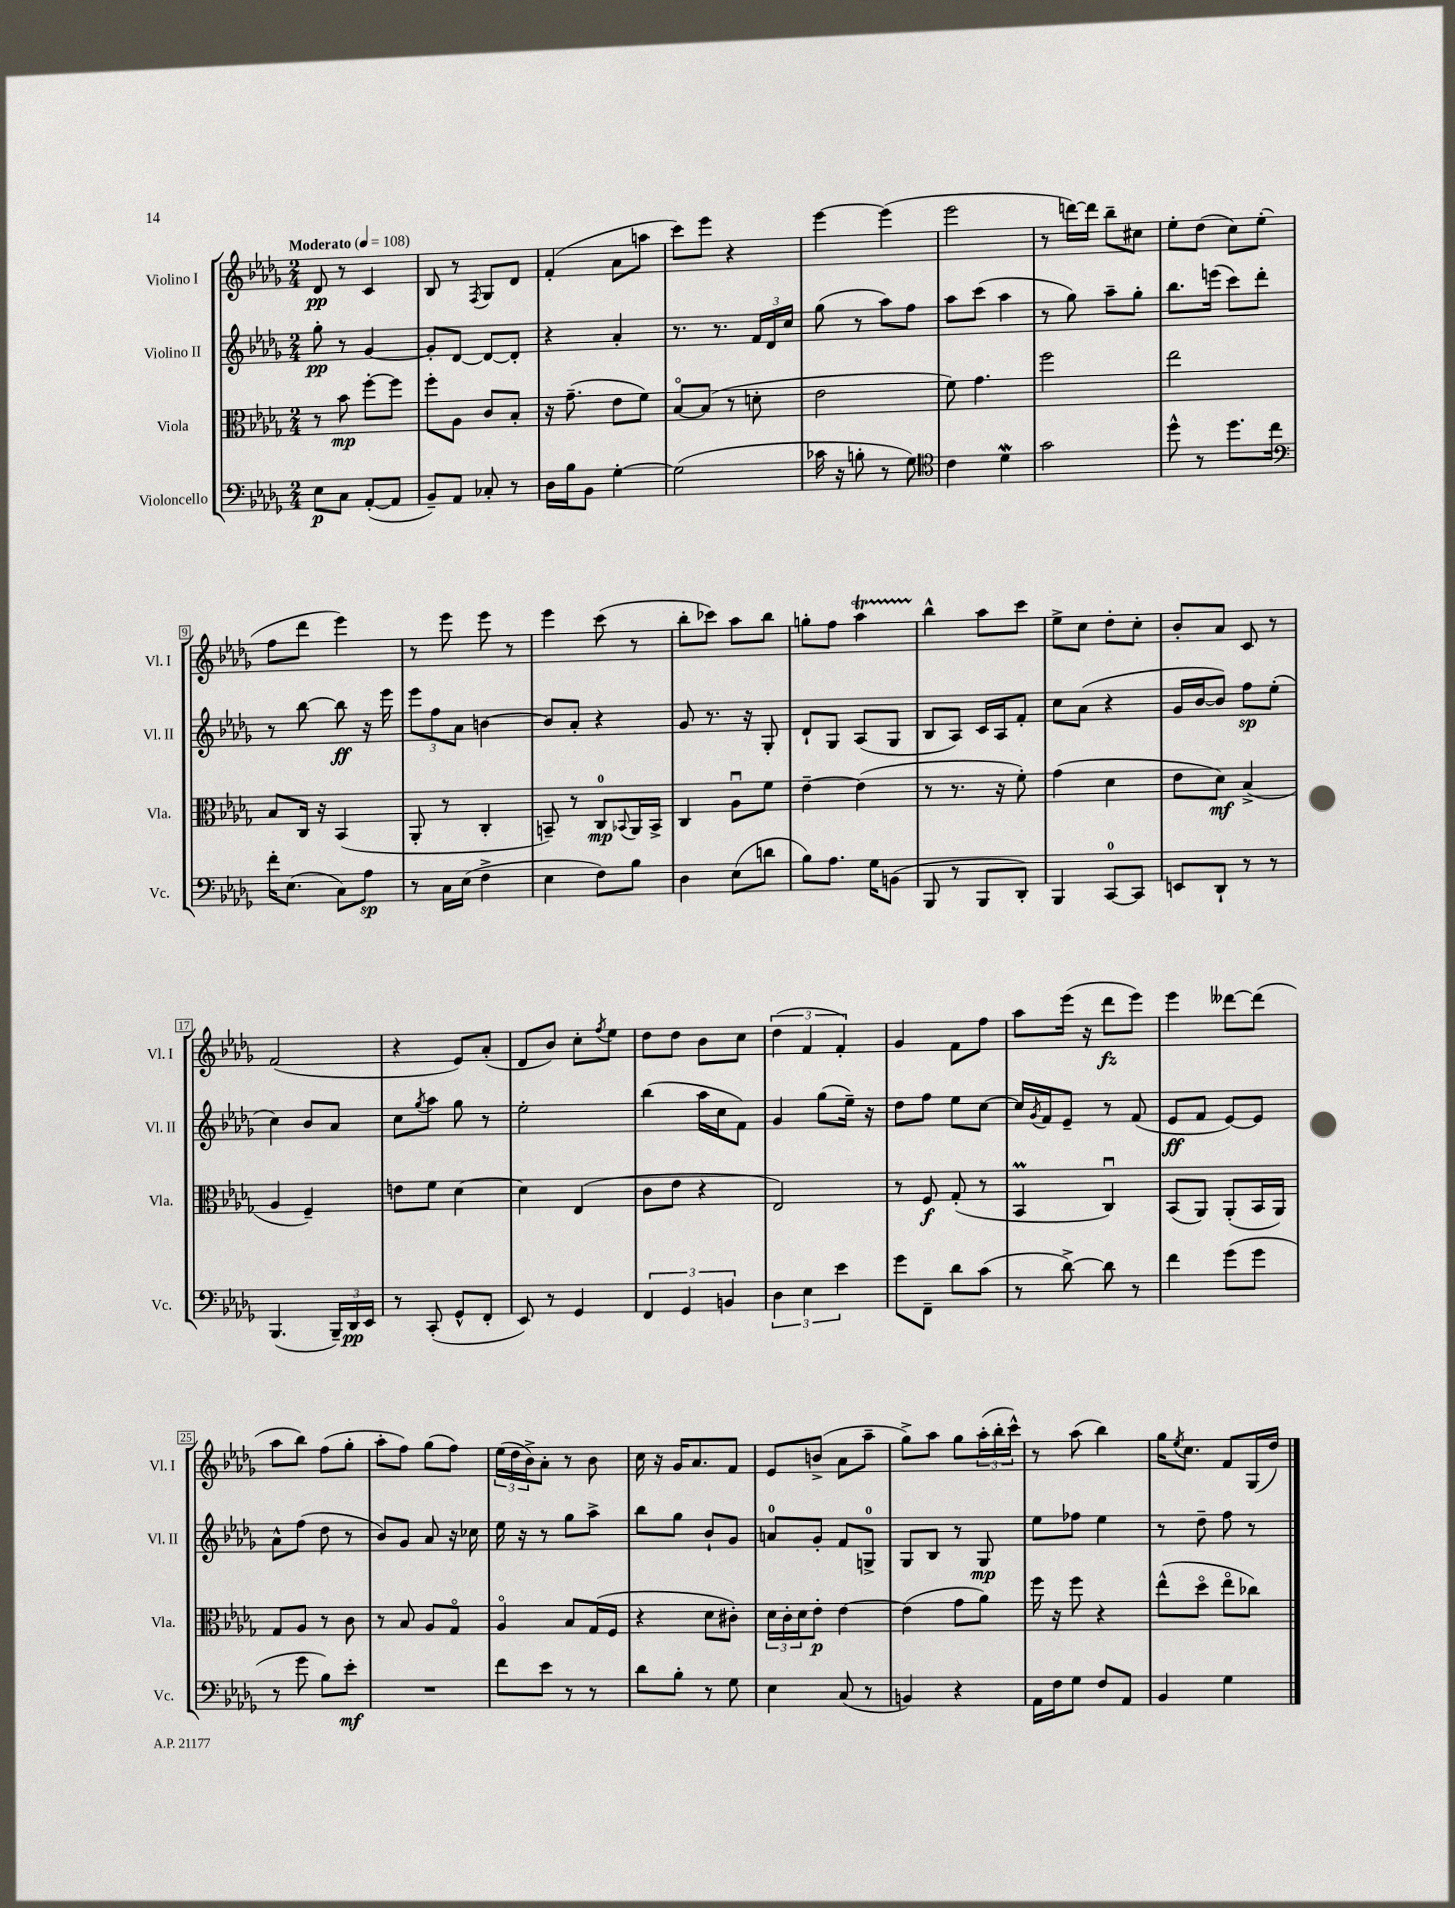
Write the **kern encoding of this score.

**kern	**dynam	**kern	**dynam	**kern	**dynam	**kern	**dynam
*part4	*part4	*part3	*part3	*part2	*part2	*part1	*part1
*staff4	*staff4	*staff3	*staff3	*staff2	*staff2	*staff1	*staff1
*I"Violoncello	*	*I"Viola	*	*I"Violino II	*	*I"Violino I	*
*I'Vc.	*	*I'Vla.	*	*I'Vl. II	*	*I'Vl. I	*
*clefF4	*	*clefC3	*	*clefG2	*	*clefG2	*
*k[b-e-a-d-g-]	*	*k[b-e-a-d-g-]	*	*k[b-e-a-d-g-]	*	*k[b-e-a-d-g-]	*
*M2/4	*	*M2/4	*	*M2/4	*	*M2/4	*
*MM108	*	*MM108	*	*MM108	*	*MM108	*
=1	=1	=1	=1	=1	=1	=1	=1
!	!	!	!	!	!	!LO:TX:a:B:t=Moderato	!
8E-\L	p	8r	.	8gg-'\	pp	8d-/	pp
8C\J	.	8b-\	mp	8r	.	8r	.
([8AA-'/L	.	[8ff'\L	.	[4g-/	.	4c/	.
8AA-/J]	.	8ff\J]	.	.	.	.	.
=2	=2	=2	=2	=2	=2	=2	=2
8BB-~/L)	.	8ff'\L	.	8g-'/L]	.	8B-/	.
8AA-/J	.	8A-\J	.	[8d-/J	.	8r	.
.	.	.	.	.	.	8qF/	.
8C-X'/	.	8c/L	.	8d-/L_	.	8G-/L	.
8r	.	8B-'/J	.	8d-'/J]	.	8d-/J	.
=3	=3	=3	=3	=3	=3	=3	=3
16D-\LL	.	16r	.	4r	.	(4f'/	.
16B-\J	.	(8.g-~\	.	.	.	.	.
8BB-\J	.	.	.	.	.	.	.
[4G-'\	.	8e-\L	.	4a-'/	.	8a-\L	.
.	.	8f\J)	.	.	.	8aan\J	.
=4	=4	=4	=4	=4	=4	=4	=4
(2G-\]	.	[8B-/L	.	8.r	.	8ccc\L)	.
.	.	(8B-/J]	.	.	.	8eee-\J	.
.	.	.	.	8.r	.	.	.
.	.	8r	.	.	.	4r	.
.	.	8dn'\	.	24f/LL	.	.	.
.	.	.	.	24d-/	.	.	.
.	.	.	.	24cc/JJ	.	.	.
=5	=5	=5	=5	=5	=5	=5	=5
16c-X\	.	2e-\	.	(8gg-\	.	[4eee-\	.
16r	.	.	.	.	.	.	.
8Bn'\	.	.	.	8r	.	.	.
8r	.	.	.	8aa-\L)	.	(4eee-\]	.
8G-\)	.	.	.	8ff\J	.	.	.
=6	=6	=6	=6	=6	=6	=6	=6
*clefC4	*	*	*	*	*	*	*
4c\	.	8f\)	.	8aa-\L	.	2eee-\	.
.	.	4.g-\	.	(8ccc\J	.	.	.
4d-w\	.	.	.	4aa-\	.	.	.
=7	=7	=7	=7	=7	=7	=7	=7
2g-\	.	2ff\	.	8r	.	8r	.
.	.	.	.	8gg-\)	.	[16dddn\LL)	.
.	.	.	.	.	.	16ddd\JJ]	.
.	.	.	.	8aa-~\L	.	8bb-~\L	.
.	.	.	.	8gg-'\J	.	8cc#X\J	.
=8	=8	=8	=8	=8	=8	=8	=8
8dd-^^\	.	2ee-\	.	8.bb-\L	.	8ee-'\L	.
8r	.	.	.	.	.	(8dd-\J	.
.	.	.	.	(16eeen\Jk	.	.	.
8.dd-\L	.	.	.	8ccc\L)	.	8cc\L)	.
.	.	.	.	8ddd-'\J	.	(8ee-'\J	.
16cc\Jk	.	.	.	.	.	.	.
!!LO:LB:g=z
=9	=9	=9	=9	=9	=9	=9	=9
*clefF4	*	*	*	*	*	*	*
16f'\KL	.	8B-/L	.	8r	.	8ff\L	.
(8.E-\J	.	.	.	.	.	.	.
.	.	16C/Jk	.	[8bb-\	.	8ddd-\J	.
.	.	16r	.	.	.	.	.
8C\L)	.	(4BB-/	.	8bb-\]	ff	4eee-\)	.
8A-\J	sp	.	.	16r	.	.	.
.	.	.	.	16eee-\	.	.	.
=10	=10	=10	=10	=10	=10	=10	=10
8r	.	8AA-'/	.	12eee-\L	.	8r	.
.	.	.	.	12ff\	.	.	.
16C\LL	.	8r	.	.	.	8eee-\	.
.	.	.	.	12a-\J	.	.	.
(16E-\JJ	.	.	.	.	.	.	.
4F^\	.	4C'/	.	[4bn\	.	8eee-\	.
.	.	.	.	.	.	8r	.
=11	=11	=11	=11	=11	=11	=11	=11
4E-\	.	8BBn~/)	.	8b/L]	.	4eee-\	.
.	.	8r	.	8a-'/J	.	.	.
8F\L)	.	8C/L	mp	4r	.	(8ccc\	.
.	.	8qqBB-X/	.	.	.	.	.
8B-\J	.	16AA-/L	.	.	.	8r	.
.	.	16BB-^/JJ	.	.	.	.	.
=12	=12	=12	=12	=12	=12	=12	=12
4D-\	.	4C/	.	8g-/	.	8bb-'\L	.
.	.	.	.	8.r	.	8ccc-X\J)	.
(8E-\L	.	8A-u\L	.	.	.	8aa-\L	.
.	.	.	.	16r	.	.	.
8dn\J	.	8f\J	.	8G-'/	.	8bb-\J	.
=13	=13	=13	=13	=13	=13	=13	=13
8B-\L)	.	[4e-~\	.	8d-`/L	.	8ggn'\L	.
8.A-\J	.	.	.	8G-/J	.	8ff\J	.
.	.	(4e-\]	.	(8A-/L	.	4aa-T\	.
16G-\KL	.	.	.	.	.	.	.
(8BBn\J	.	.	.	8G-/J	.	.	.
=14	=14	=14	=14	=14	=14	=14	=14
8BBB-/	.	8r	.	8B-/L	.	4bb-^^\	.
8r	.	8.r	.	8A-/J)	.	.	.
8BBB-/L	.	.	.	16c/LL	.	8aa-\L	.
.	.	16r	.	16A-/J	.	.	.
8DD-'/J)	.	8f'\)	.	8f'/J	.	8ccc\J	.
=15	=15	=15	=15	=15	=15	=15	=15
4BBB-/	.	(4g-\	.	8cc\L	.	8ee-^\L	.
.	.	.	.	(8a-\J	.	8cc\J	.
[8CC/L	.	4d-\	.	4r	.	8dd-'\L	.
8CC/J]	.	.	.	.	.	8cc'\J	.
=16	=16	=16	=16	=16	=16	=16	=16
8EEn/L	.	8e-\L	.	16g-/LL	.	8b-'/L	.
.	.	.	.	[16b-/J	.	.	.
8DD-`/J	.	8d-\J)	mf	8b-/J])	.	8a-/J	.
8r	.	(4B-^/	.	8ff\L	sp	8c/	.
8r	.	.	.	(8ee-'\J	.	8r	.
!!LO:LB:g=z
=17	=17	=17	=17	=17	=17	=17	=17
(4.BBB-/	.	4A-/	.	4cc\)	.	(2f/	.
.	.	4F~/)	.	8b-/L	.	.	.
24BBB-~/LL)	.	.	.	8a-/J	.	.	.
24DD-/	pp	.	.	.	.	.	.
24EE-/JJ	.	.	.	.	.	.	.
=18	=18	=18	=18	=18	=18	=18	=18
8r	.	8en\L	.	8cc\L	.	4r	.
.	.	.	.	8qgg-/	.	.	.
(8CC'/	.	8f\J	.	8aa-\J	.	.	.
8GG-^^/L	.	[4d-\	.	8gg-\	.	8e-/L)	.
8FF'/J	.	.	.	8r	.	(8a-'/J	.
=19	=19	=19	=19	=19	=19	=19	=19
8EE-/)	.	4d-\]	.	2ee-'\	.	8d-/L	.
8r	.	.	.	.	.	8b-/J)	.
4GG-/	.	(4E-/	.	.	.	8cc'\L	.
.	.	.	.	.	.	8qff/	.
.	.	.	.	.	.	8ee-\J	.
=20	=20	=20	=20	=20	=20	=20	=20
6FF/	.	8c\L	.	(4bb-\	.	8dd-\L	.
.	.	8e-\J	.	.	.	8dd-\J	.
6GG-/	.	.	.	.	.	.	.
.	.	4r	.	16aa-\LL	.	8b-\L	.
.	.	.	.	16cc\J	.	.	.
6BBn/	.	.	.	.	.	.	.
.	.	.	.	8f\J)	.	8cc\J	.
=21	=21	=21	=21	=21	=21	=21	=21
6D-\	.	2E-/)	.	4g-/	.	(6dd-\	.
6E-\	.	.	.	.	.	6f/	.
.	.	.	.	(8gg-\L	.	.	.
6e-\	.	.	.	.	.	6f'/)	.
.	.	.	.	16ee-~\Jk)	.	.	.
.	.	.	.	16r	.	.	.
=22	=22	=22	=22	=22	=22	=22	=22
8g-\L	.	8r	.	8dd-\L	.	4g-/	.
8FF~\J	.	8F/	f	8ff\J	.	.	.
8d-\L	.	(8G-'/	.	8ee-\L	.	8f\L	.
(8c\J	.	8r	.	[8cc\J	.	8ff\J	.
=23	=23	=23	=23	=23	=23	=23	=23
8r	.	4BB-M/	.	16cc/LL]	.	8aa-\L	.
.	.	.	.	8qg-/	.	.	.
.	.	.	.	16f/J	.	.	.
[8d-^\)	.	.	.	8e-~/J	.	(16eee-\Jk	.
.	.	.	.	.	.	16r	.
8d-\]	.	4Cu/)	.	8r	.	8ddd-\L	fz
8r	.	.	.	(8f/	.	8eee-\J)	.
=24	=24	=24	=24	=24	=24	=24	=24
4f\	.	(8BB-/L	.	8e-/L	ff	4eee-\	.
.	.	8AA-/J)	.	8f/J	.	.	.
(8g-\L	.	(8AA-'/L	.	[8e-/L)	.	[8ddd--X\L	.
8g-\J	.	16BB-/L	.	8e-/J]	.	(8ddd--\J]	.
.	.	16AA-/JJ)	.	.	.	.	.
!!LO:LB:g=z
=25	=25	=25	=25	=25	=25	=25	=25
8r	.	8G-/L	.	8a-^^\L	.	8aa-\L	.
8g-\	.	8A-/J	.	(8ff\J	.	8bb-\J)	.
8B-\L)	.	8r	.	8dd-\	.	(8ff\L	.
8e-'\J	mf	8c\	.	8r	.	8gg-'\J	.
=26	=26	=26	=26	=26	=26	=26	=26
2r	.	8r	.	8b-/L)	.	8aa-'\L	.
.	.	8B-/	.	8g-/J	.	8ff\J)	.
.	.	8A-/L	.	8a-/	.	(8gg-\L	.
.	.	8G-/J	.	16r	.	8ff\J)	.
.	.	.	.	16cc-X\	.	.	.
=27	=27	=27	=27	=27	=27	=27	=27
8f\L	.	4A-/	.	16ee-\	.	(24ee-\LL	.
.	.	.	.	.	.	24dd-\	.
.	.	.	.	16r	.	.	.
.	.	.	.	.	.	24b-^\J)	.
8e-\J	.	.	.	8r	.	8a-'\J	.
8r	.	8B-/L	.	8gg-\L	.	8r	.
8r	.	(16G-/L	.	8aa-^\J	.	8b-\	.
.	.	16F/JJ	.	.	.	.	.
=28	=28	=28	=28	=28	=28	=28	=28
8d-\L	.	4r	.	8bb-\L	.	16cc\	.
.	.	.	.	.	.	16r	.
8B-'\J	.	.	.	8gg-\J	.	16g-/KL	.
.	.	.	.	.	.	8.a-/	.
8r	.	8d-\L	.	8b-`/L	.	.	.
8G-\	.	8c#X'\J)	.	8g-/J	.	8f/J	.
=29	=29	=29	=29	=29	=29	=29	=29
4E-\	.	24d-\LL	.	8an/L	.	8e-/L	.
.	.	24c'\	.	.	.	.	.
.	.	24d-\J	.	.	.	.	.
.	.	8e-'\J	p	8g-'/J	.	(8bn^/J	.
(8C/	.	[4e-\	.	8f/L	.	8a-\L	.
8r	.	.	.	8Gn^/J	.	8aa-~\J	.
=30	=30	=30	=30	=30	=30	=30	=30
4BBn/)	.	(4e-\]	.	8G-/L	.	8gg-^\L)	.
.	.	.	.	8B-/J	.	8aa-\J	.
4r	.	8g-\L	.	8r	.	8gg-\L	.
.	.	8a-\J)	.	8G-/	mp	(24aa-'\L	.
.	.	.	.	.	.	24bb-'\	.
.	.	.	.	.	.	24ccc^^\JJ)	.
=31	=31	=31	=31	=31	=31	=31	=31
16AA-\LL	.	16ff\	.	8ee-\L	.	8r	.
16F\J	.	16r	.	.	.	.	.
8G-\J	.	8ff\	.	8ff-X\J	.	(8aa-\	.
8F/L	.	4r	.	4ee-\	.	4bb-\)	.
8AA-/J	.	.	.	.	.	.	.
=32	=32	=32	=32	=32	=32	=32	=32
4BB-/	.	(8ee-^^\L	.	8r	.	16gg-\KL	.
.	.	.	.	.	.	8qee-/	.
.	.	.	.	.	.	8.cc\J	.
.	.	8dd-\J	.	8dd-~\	.	.	.
4G-\	.	8ee-\L	.	8ff\	.	8f/L	.
.	.	8cc-X\J)	.	8r	.	(16G-/L	.
.	.	.	.	.	.	16dd-/JJ)	.
==	==	==	==	==	==	==	==
*-	*-	*-	*-	*-	*-	*-	*-
